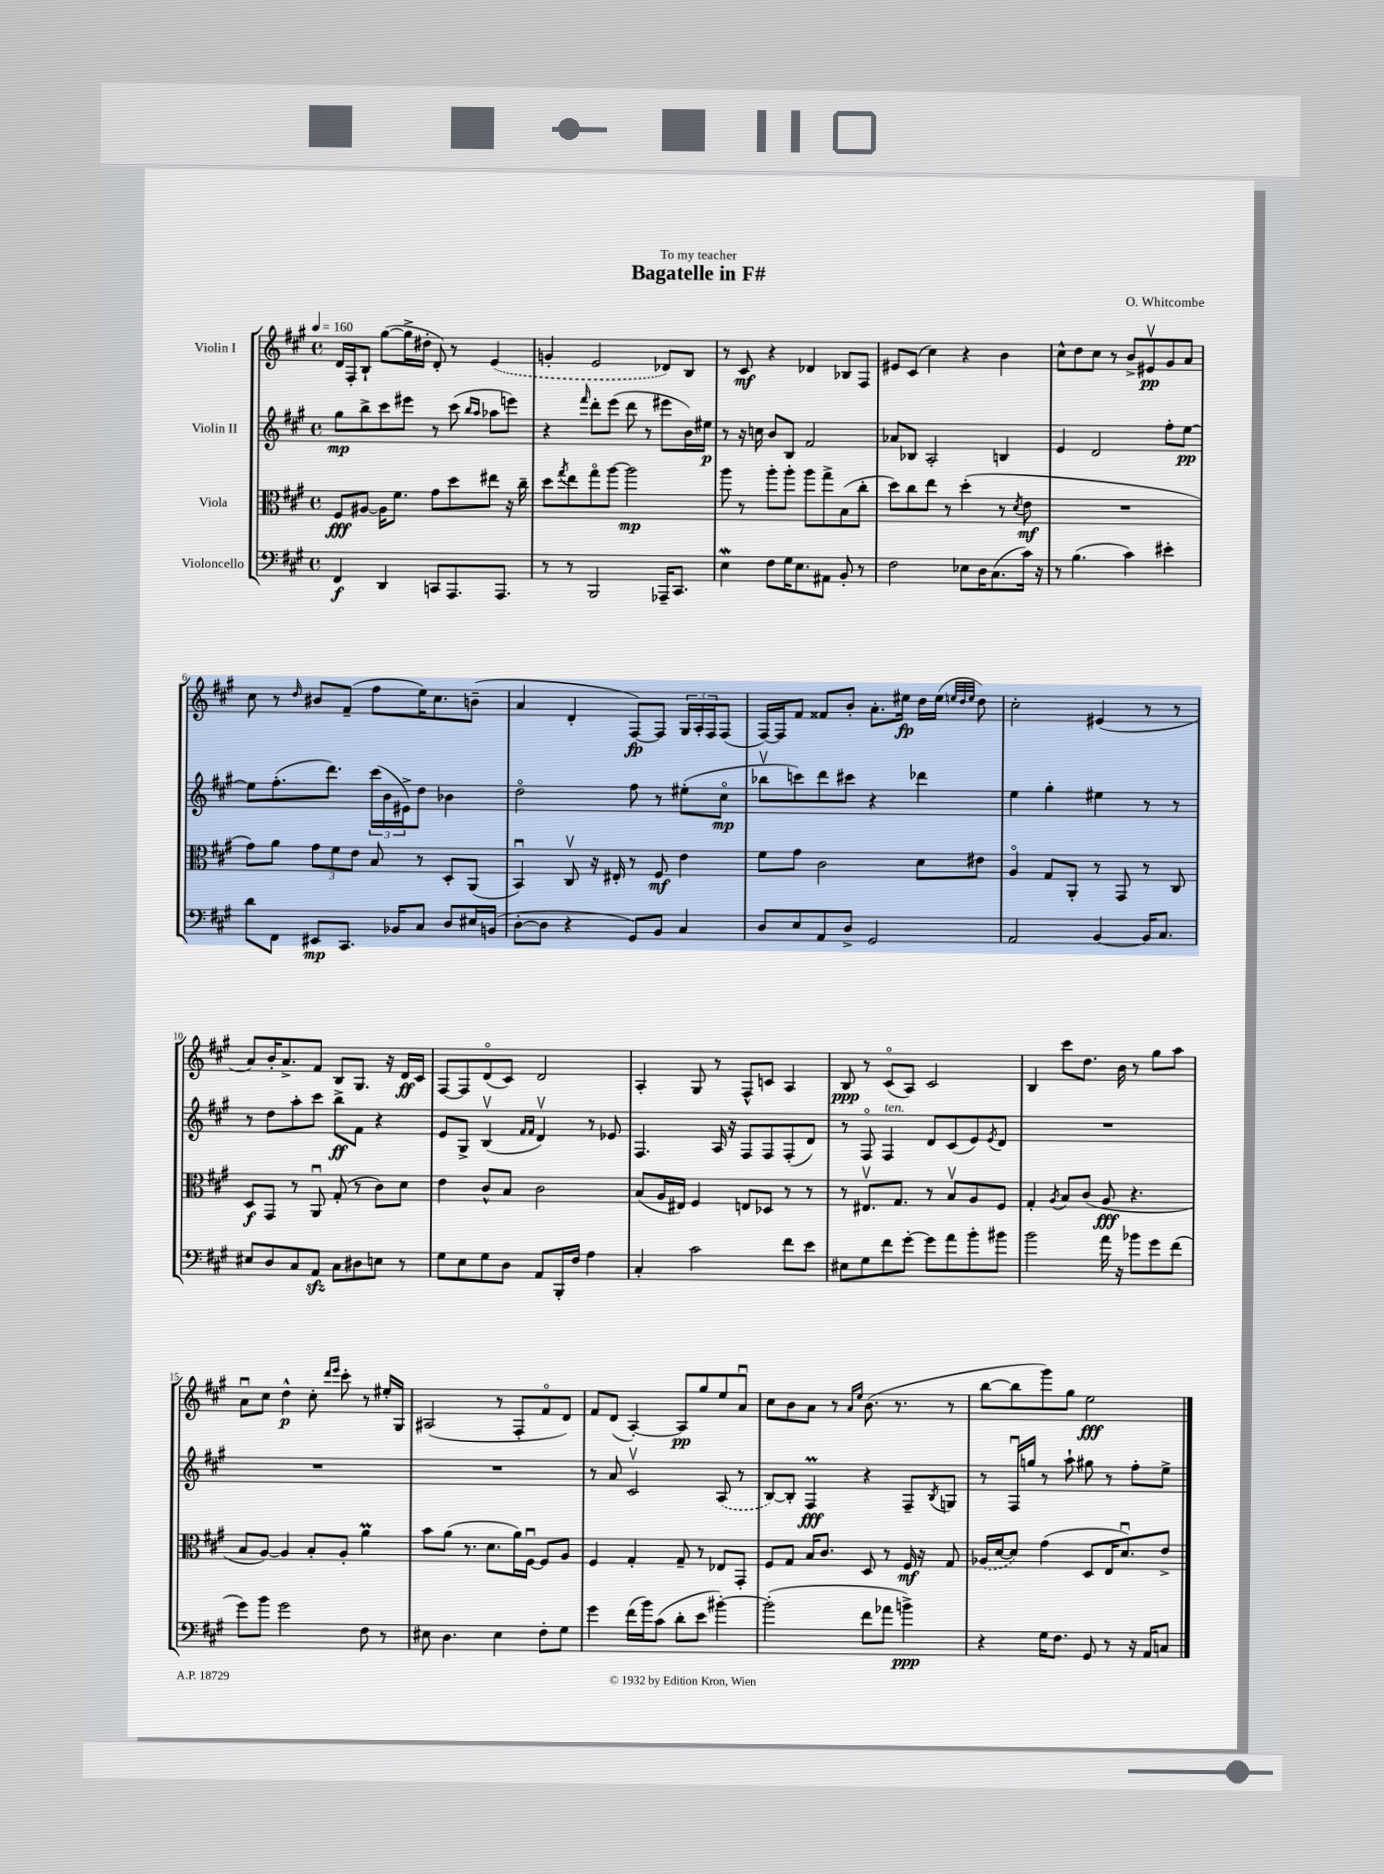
\header { title = "Bagatelle in F#" composer = "O. Whitcombe" dedication = "To my teacher" }
<<
\new StaffGroup <<
\new Staff = "s0" \with { instrumentName = "Violin I" } {
    \clef treble \key a \major \defaultTimeSignature \time 4/4 \tempo 4 = 160
    d'16 fis16-. b8-! gis''8~( gis''16-> dis''16-. d'8-.) r8 \once \slurDashed e'4( |
    g'4-. e'2 des'8) b8 |
    r8 cis'8\mf r4 des'4 bes8 fis8 |
    eis'8 cis'8( cis''4) r4 b'4 |
    cis''8-^ d''8 cis''8 r8 b'8-> eis'8\upbow\pp gis'8 a'8 |
    cis''8 r8 \grace { d''16 } bis'8 fis'8--( fis''8 e''16) cis''8. b'8--( |
    a'4 d'4-. fis8~\fp) fis8 \tuplet 3/2 { gis16 a16-. fis16 } fis8( |
    fis16~) fis16 fis'8 fisis'8 b'8-. a'8.-. eis''16\fp d''16 eis''16( \grace { e''32 d''32 e''32 } d''8) |
    cis''2-. eis'4( r8 r8 |
    a'8) b'16-. a'8.-> fis'8 b8 gis8. r16 d'16\ff cis'16 |
    fis8~ fis8 d'8\flageolet( cis'8) d'2 |
    a4-. gis8 r8 fis8-^ c'8 a4 |
    b8\ppp r8 cis'8\flageolet( a8) cis'2 |
    b4 cis'''8 d''8. b'16 r8 gis''8 a''8 |
    a'8\downbow cis''8 d''4-^\p cis''8-. \grace { d'''16 e'''16 } cis'''8-. r8 eis''16-. gis16 |
    ais2( r8 fis8-. fis'8\flageolet d'8) |
    fis'8 d'8( a4~-.) a8\pp gis''8 e''8 a'8\downbow |
    cis''8 b'8 a'8 r8 \grace { a'16 e''16 } b'8.( r8. r8 |
    b''8~ b''8 gis'''8) gis''8 e''2\fff \bar "|." |
}
\new Staff = "s1" \with { instrumentName = "Violin II" } {
    \clef treble \key a \major \defaultTimeSignature \time 4/4
    gis''8\mp b''8-> cis'''8 eis'''8 r8 cis'''8( \grace { b''16 a''16 } aes''8 e'''8) |
    r4 \grace { fis'''16 } d'''8-. e'''8( d'''8 r8 eis'''8 b'16) eis''16\p |
    r8 r16 c''16 b'8 b8 fis'2 |
    aes'8 bes8 a2-. b4 |
    e'4 d'2 fis''8-. e''8~\pp |
    e''8 fis''8.-.( d'''8.) \tuplet 3/2 { cis'''16( b'16 eis'16->) } d''8 bes'4 |
    d''2\flageolet fis''8 r8 eis''8-.( cis''8\flageolet\mp |
    bes''8\upbow c'''8) d'''8 cis'''8 r4 des'''4 |
    e''4 gis''4-. eis''4 r8 r8 |
    r8 d''8 a''8-. cis'''8 b''8->\ff fis'8 r4 |
    e'8 gis8-> b4\upbow( \grace { fis'16 fis'16 } d'4\upbow) r8 ees'8 |
    fis4. a16 r16 fis8 fis8 fis8-.( d'8) |
    r8 fis8\flageolet fis4^\markup { \italic "ten." } d'8 cis'8( e'8) \acciaccatura { e'8 } d'8 |
    R1 |
    R1 |
    R1 |
    r8 a'8 cis'2\upbow \once \slurDashed a8( r8 |
    b8~) b8-. fis4\prall\fff r4 fis8-- \acciaccatura { b8 } g8 |
    r8 fis16\downbow g''16 r8 a''8-! gis''8 r8 fis''8-. e''8-> \bar "|." |
}
\new Staff = "s2" \with { instrumentName = "Viola" } {
    \clef alto \key a \major \defaultTimeSignature \time 4/4
    fis8\fff ais8~ ais16 fis'8. gis'8 d''8 eis''8 r16 cis''16-- |
    d''8 \acciaccatura { gis''8 } e''8 gis''8\flageolet a''8~ a''2\mp |
    a''8 r8 a''8-. a''8-. a''8 gis''8-> b8( cis''8-. |
    d''8) cis''8 e''8 r8 d''4-.( r8 \acciaccatura { d'8 } e'8\mf |
    R1 |
    gis'8) a'8 \tuplet 3/2 { gis'8 fis'8 e'8 } b8 r8 d8-. a,8( |
    b,4\downbow) cis8\upbow r16 eis16-. r8 fis8\mf e'4 |
    fis'8 gis'8 cis'2 d'8 eis'8 |
    a4\flageolet gis8 a,8-. r8 gis,8 r8 cis8 |
    d8\f gis,8 r8 a,8\downbow gis8-.( r8 cis'8) d'8 |
    e'4 cis'8-^ b8 cis'2 |
    b8( a16 eis16) fis4 e8 des8 r8 r8 |
    r8 eis8.\upbow gis8. r8 b8\upbow a8 fis8 |
    gis4-. \acciaccatura { a8 } b8 cis'8( a8\fff r4. |
    b8 a8~) a4 b8-. a8-. a'4\prall |
    b'8 a'8( r8. d'8. a'16) fis16~\downbow fis8 a8 |
    fis4 gis4-. gis8-- r8 ees8 gis,8-. |
    fis8 gis8 b16 cis'8. d8 r8 fis16\mf r16 gis8 |
    \once \slurDashed aes16( d'16~ d'8) gis'4( d8 e16 d'8.\downbow) e'8-> \bar "|." |
}
\new Staff = "s3" \with { instrumentName = "Violoncello" } {
    \clef bass \key a \major \defaultTimeSignature \time 4/4
    fis,4\f d,4 c,8 a,,8. a,,8. |
    r8 r8 b,,2 aes,,16-- cis,8. |
    e4\mordent fis8 gis16 e8. ais,8 b,8-. r8 |
    fis2 ees8 d16 cis8.( cis'16) r16 |
    r8 b4.( cis'4) eis'4-. |
    d'8 fis,8 eis,8\mp cis,8. bes,16 cis8 d8 eis16 b,16( |
    d8~-. d8 r4 gis,8) b,8 cis4 |
    d8 e8 a,8 d8-> gis,2 |
    a,2 b,4~ b,16 cis8. |
    eis8 d8 cis8 a,8\sfz cis8 dis8 e8 r8 |
    gis8 e8 gis8 d8 a,8 b,,16-. fis16 a4 |
    cis4-. cis'2 fis'8 e'8 |
    eis8 gis8 fis'8 gis'8~-. gis'8 a'8 b'8-. bis'8 |
    b'2 a'16 r16 bes'8 gis'8 fis'8( |
    gis'8) b'8 gis'2 fis8 r8 |
    eis8 d4. eis4 fis8-. gis8 |
    gis'4 fis'16( b'16) cis'8( d'8-. e'8 bis'4~-.) |
    bis'2-.( fis'8 aes'8 b'4->\ppp) |
    r4 gis16 fis8. gis,8 r8 r16 a,16 c8 \bar "|." |
}
>>
>>
